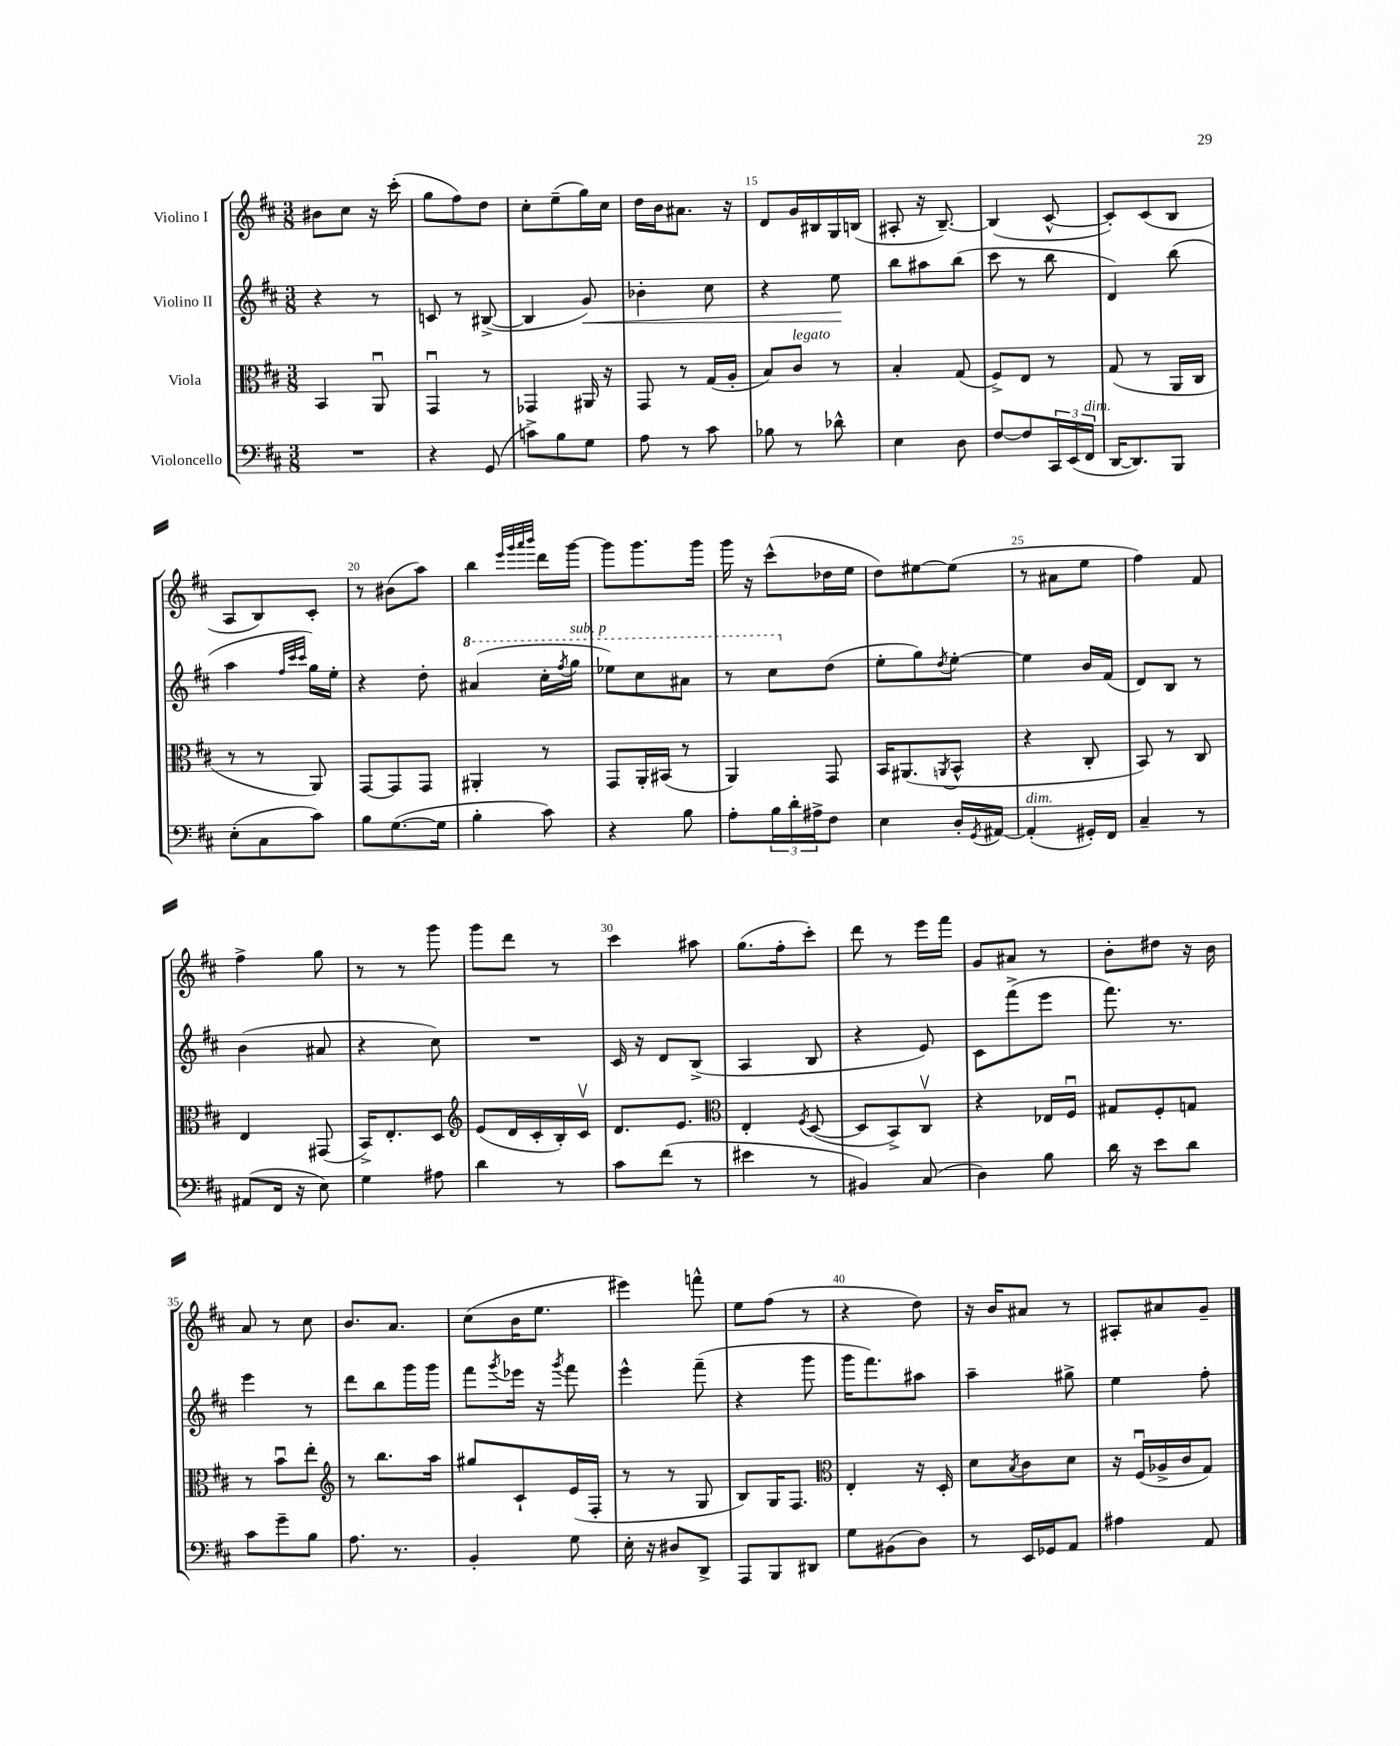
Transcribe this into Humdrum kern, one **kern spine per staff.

**kern	**kern	**kern	**dynam	**kern
*part4	*part3	*part2	*part2	*part1
*staff4	*staff3	*staff2	*staff2	*staff1
*I"Violoncello	*I"Viola	*I"Violino II	*	*I"Violino I
*clefF4	*clefC3	*clefG2	*	*clefG2
*k[f#c#]	*k[f#c#]	*k[f#c#]	*	*k[f#c#]
*M3/8	*M3/8	*M3/8	*	*M3/8
=11	=11	=11	=11	=11
4.r	4BB/	4r	.	8b#X\L
.	.	.	.	8cc#\J
.	8AAu/	8r	.	16r
.	.	.	.	(16ccc#'\
=12	=12	=12	=12	=12
4r	4GGu/	8cn/	.	8gg\L
.	.	8r	.	8ff#\)
(8GG/	8r	([8B#X^/	.	8dd\J
=13	=13	=13	=13	=13
8cn^\L)	4GG-X/	4B#/]	.	8cc#'\L
8B\	.	.	.	(8ee~\
!	!	!	!LO:HP:b	!
8G\J	16AA#X/	8g/)	<	16gg\L)
.	16r	.	.	16cc#\JJ
=14	=14	=14	=14	=14
8A\	8GG/	4b-X'\	.	16dd\LL
.	.	.	.	16b\J
8r	8r	.	.	8.a#X\J
8c#\	(16G/LL	8cc#\	.	.
.	16A'/JJ	.	.	16r
=15	=15	=15	=15	=15
8B-X\	8B/L)	4r	.	8d/L
!	!LO:TX:a:i:t=legato	!	!	!
8r	8c#/J	.	.	16g/L
.	.	.	.	16B#X/
8d-X^^\	8r	8ee\	.	16G/
.	.	.	.	(16Bn/JJ
.	.	.	[	.
=16	=16	=16	=16	=16
4E\	4B'/	8bb\L	.	8A#X'/
.	.	8aa#X\	.	16r
.	.	.	.	[8.B~/)
8D\	(8G/	(8bb\J	.	.
=17	=17	=17	=17	=17
[8F#/L	8F#^/L)	8ccc#\	.	(4B/]
8F#/]	8E/J	8r	.	.
24CC#/L	8r	8bb\	.	[8c#^^/
(24EE/	.	.	.	.
!LO:TX:a:i:t=dim.	!	!	!	!
24FF#/JJ	.	.	.	.
=18	=18	=18	=18	=18
[16DD/KL	(8G/	4d/)	.	8c#'/L])
8.DD/])	.	.	.	.
.	8r	.	.	(8c#/
8BBB/J	16AA/LL	(8bb\	.	8B/J
.	16C#/JJ	.	.	.
!!LO:LB:g=z
=19	=19	=19	=19	=19
(8E'\L	8r	4aa\	.	8A/L
8C#\	8r	.	.	8B/)
.	.	32qqff#/LLL	.	.
.	.	32qqccc#/	.	.
.	.	32qqccc#/JJJ	.	.
8c#\J)	8AA/)	16gg\LL)	.	8c#'/J
.	.	16ee'\JJ	.	.
=20	=20	=20	=20	=20
8B\L	[8GG/L	4r	.	8r
([8.G\	8GG/]	.	.	(8b#X\L
.	8GG/J	8dd'\	.	8aa\J)
16G\Jk]	.	.	.	.
=21	=21	=21	=21	=21
*	*	*8va	*	*
4B'\	4AA#X'/	(4aa#X/	.	4bb\
.	.	.	.	32qqeee/LLL
.	.	.	.	32qqggg/
.	.	.	.	32qqaaa/
.	.	.	.	32qqbbb/JJJ
8c#\)	8r	16ccc#'\LL	.	16ddd\LL
.	.	8qfff#/	.	.
!	!	!LO:TX:a:i:t=sub. p	!	!
.	.	16ggg\JJ	.	[16ggg\JJ
=22	=22	=22	=22	=22
4r	8GG/L	8eee-X\L)	.	8ggg\L]
.	16AA'/L	8ccc#\	.	8.ggg\
.	(16BB#X/JJ	.	.	.
8B\	8r	8aa#X\J	.	.
.	.	.	.	16ggg\Jk
=23	=23	=23	=23	=23
8A'\L	4AA/)	8r	.	16ggg\
.	.	.	.	16r
24B\L	.	8ccc#\L	.	(8ccc#^^\L
24d'\	.	.	.	.
24A#X^\J	.	.	.	.
*	*	*X8va	*	*
8F#\J	8GG/	(8dd\J	.	16dd-X\L
.	.	.	.	16ee\JJ
=24	=24	=24	=24	=24
4E\	16BB/KL	8ee'\L	.	8dd\L)
.	(8.AA#X/	.	.	.
.	.	8gg\)	.	[8ee#X\
.	8qAAn/	8qdd/	.	.
16D'/LL	8BB^^/J	[8ee'\J	.	(8ee#\J]
8qGG/	.	.	.	.
[16AA#X/JJ	.	.	.	.
=25	=25	=25	=25	=25
!LO:TX:a:i:t=dim.	!	!	!	!
(4AA#'/]	4r	4ee\]	.	8r
.	.	.	.	8a#X\L
16GG#X'/LL)	8C#'/	16b/LL	.	8ee\J
16FF#/JJ	.	(16f#/JJ	.	.
=26	=26	=26	=26	=26
4C#~/	8BB/)	8d/L)	.	4ff#\)
.	8r	8B/J	.	.
8r	8C#/	8r	.	8f#/
!!LO:LB:g=z
=27	=27	=27	=27	=27
(8AA#X/L	4E/	(4b\	.	4ff#^\
16FF#/Jk	.	.	.	.
16r	.	.	.	.
8E\)	(8GG#X/	8a#X/	.	8gg\
=28	=28	=28	=28	=28
4G\	16BB^/KL)	4r	.	8r
.	8.E'/	.	.	.
.	.	.	.	8r
8A#X\	8D/J	8cc#\)	.	8ggg\
=29	=29	=29	=29	=29
*	*clefG2	*	*	*
4d\	(8e/L	4.r	.	8ggg\L
.	16d/L	.	.	8ddd\J
.	16c#'/	.	.	.
8r	16B'/)	.	.	8r
.	16c#v/JJ	.	.	.
=30	=30	=30	=30	=30
8c#\L	8.d/L	16c#/	.	4ccc#\
.	.	16r	.	.
(8f#\J	.	8d/L	.	.
.	8.e/J	.	.	.
8r	.	(8B^/J	.	8aa#X\
=31	=31	=31	=31	=31
*	*clefC3	*	*	*
4e#X\	4E'/	4A/	.	(8.gg\L
.	.	.	.	16ff#'\k
.	8qF#/	.	.	.
8r	([8D/	8B/	.	8ccc#'\J)
=32	=32	=32	=32	=32
4BB#X/)	8D/L]	4r	.	8ddd\
.	8BB^/)	.	.	8r
(8C#/	8C#v/J	8e/)	.	16eee\LL
.	.	.	.	16fff#\JJ
=33	=33	=33	=33	=33
4D\)	4r	8c#\L	.	8g/L
.	.	(8fff#^\	.	8a#X/J
8B\	16E-X/LL	8eee\J	.	8r
.	16F#u/JJ	.	.	.
=34	=34	=34	=34	=34
16d\	8G#X/L	8.fff#\)	.	8b'\L
16r	.	.	.	.
8e\L	8F#'/	.	.	8dd#X\J
.	.	8.r	.	.
8d\J	8Gn/J	.	.	16r
.	.	.	.	16b\
!!LO:LB:g=z
=35	=35	=35	=35	=35
8c#\L	8r	4eee\	.	8a/
8g~\	8bu\L	.	.	8r
8B\J	8ee'\J	8r	.	8cc#\
=36	=36	=36	=36	=36
*	*clefG2	*	*	*
8.A\	8r	8ddd\L	.	8.b/L
.	8.bb\L	8bb\	.	.
8.r	.	.	.	8.a/J
.	.	16ggg\L	.	.
.	16aa\Jk	16ggg\JJ	.	.
=37	=37	=37	=37	=37
4BB'/	8gg#X/L	8fff#\L	.	(8cc#\L
.	.	8qggg/	.	.
.	8c#`/	16eee-X\Jk	.	16b\K
.	.	16r	.	8.ee\J
.	.	8qggg/	.	.
8G\	(16e/L	8fff#\	.	.
.	16F#'/JJ	.	.	.
=38	=38	=38	=38	=38
16E'\	8r	4eee^^\	.	4eee#X\)
16r	.	.	.	.
8D#X/L	8r	.	.	.
8DD^/J	8G/	(8fff#~\	.	8fffn^^\
=39	=39	=39	=39	=39
8AAA/L	8B/L)	4r	.	8ee\L
8BBB/	16G/K	.	.	(8ff#\J
.	8.F#/J	.	.	.
8DD#X/J	.	8ggg\	.	8r
=40	=40	=40	=40	=40
*	*clefC3	*	*	*
8G\L	4E'/	16ggg\KL	.	4r
.	.	8.fff#\)	.	.
(8BB#X\	.	.	.	.
8D\J)	16r	8aa#X\J	.	8dd\)
.	16D'/	.	.	.
=41	=41	=41	=41	=41
8r	8d\L	4aa~\	.	16r
.	.	.	.	16b/KL
.	8qB/	.	.	.
16EE/LL	8c#\	.	.	8a#X/J
16GG-X/J	.	.	.	.
8AA/J	8d\J	8gg#X^\	.	8r
=42	=42	=42	=42	=42
4A#X\	16r	4ee\	.	8A#X'/L
.	(16F#u/LL	.	.	.
.	16A-X^/	.	.	8a#X/
.	16c#/J	.	.	.
8AA/	8G/J)	8ff#'\	.	8g~/J
==	==	==	==	==
*-	*-	*-	*-	*-
